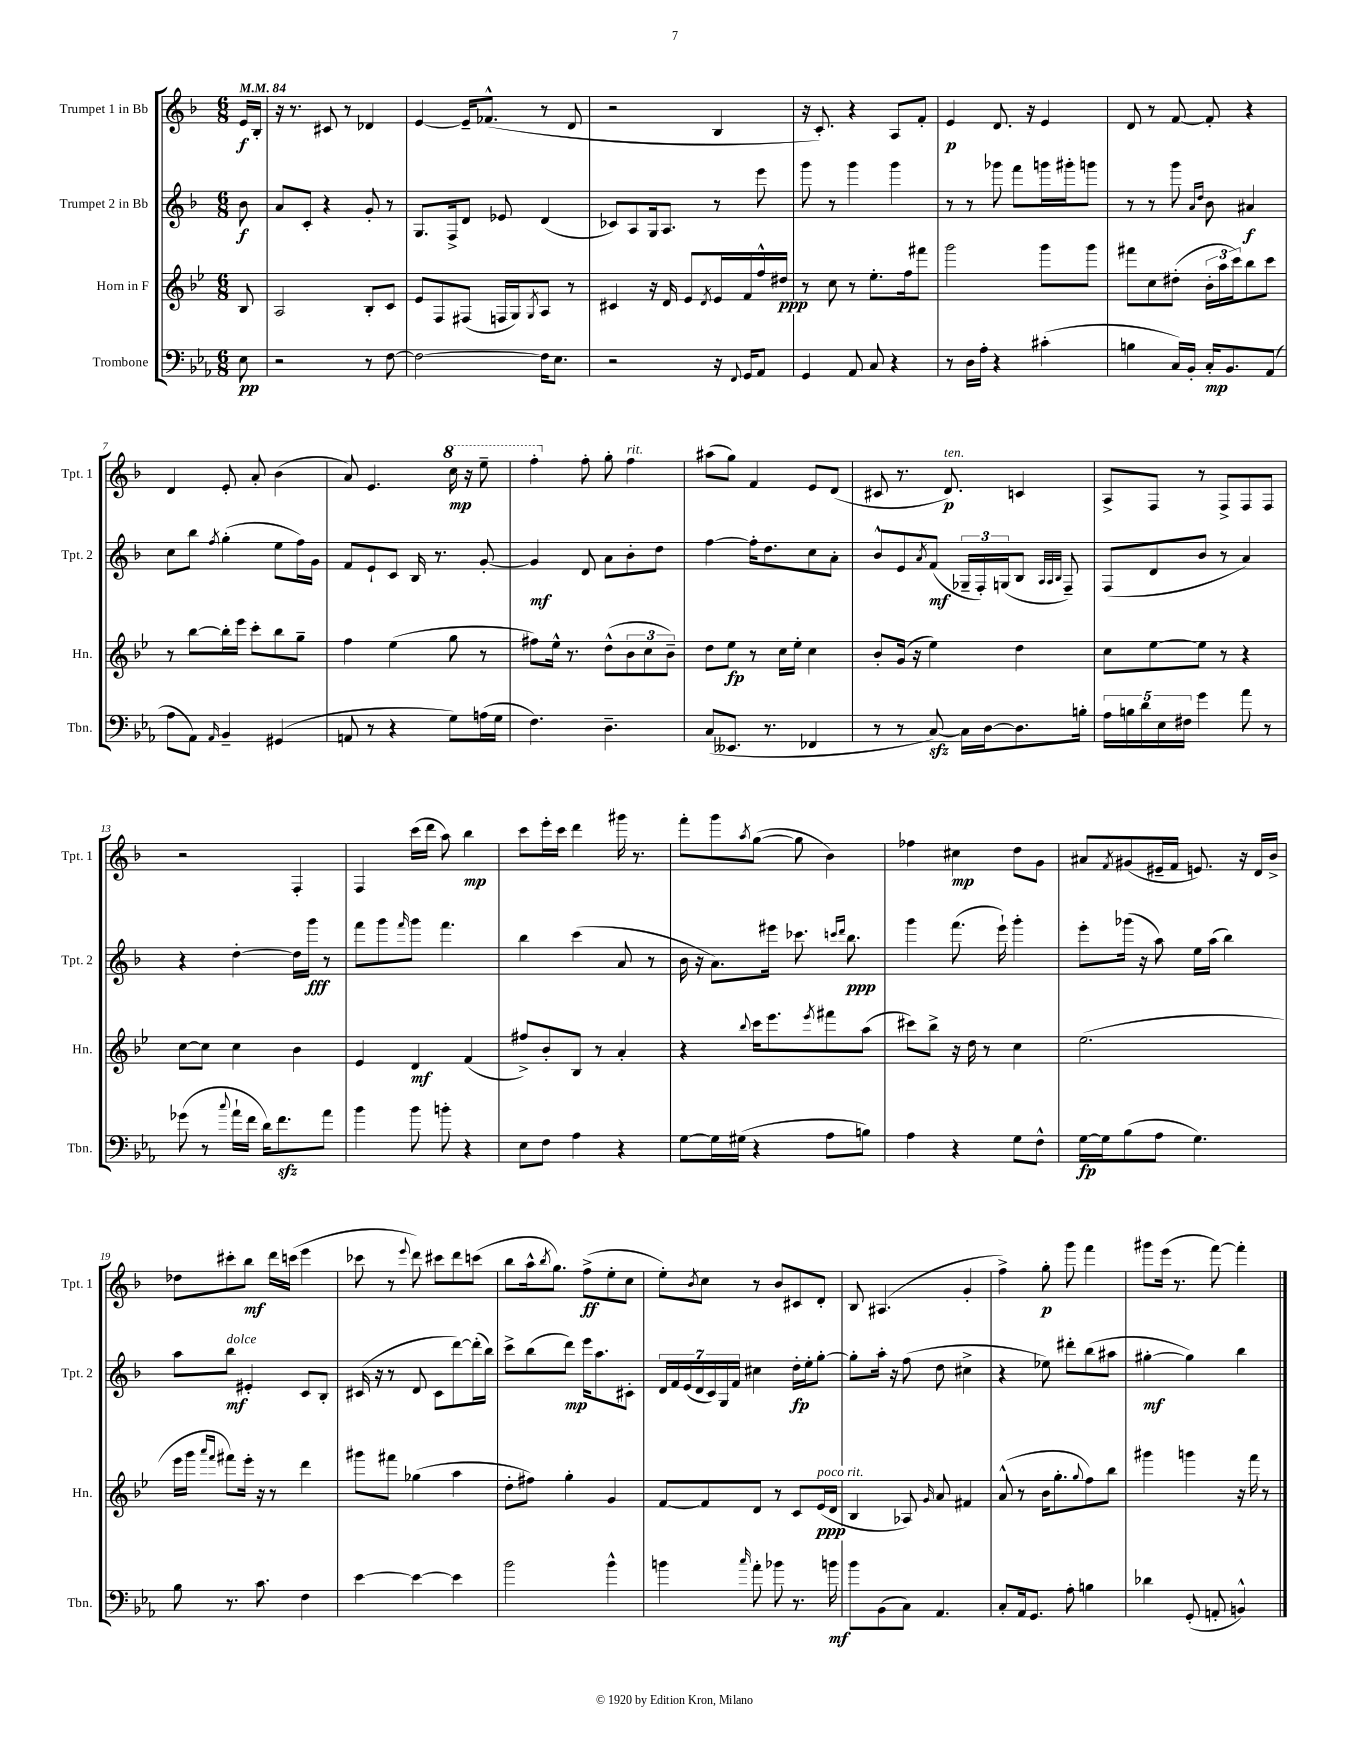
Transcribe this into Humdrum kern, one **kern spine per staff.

**kern	**kern	**kern	**kern
*staff4	*staff3	*staff2	*staff1
*clefF4	*clefG2	*clefG2	*clefG2
*k[b-e-a-]	*k[b-e-]	*k[b-]	*k[b-]
*M6/8	*M6/8	*M6/8	*M6/8
*MM84	*MM84	*MM84	*MM84
8E-	8B-	8b-	16e
.	.	.	16B-'
=	=	=	=
2r	2A	8a	16r
.	.	.	8.r
.	.	8c'	.
.	.	4r	8c#
.	.	.	8r
8r	8B-'	8g'	4d-
[8F	8c	8r	.
=	=	=	=
2F_	8e-	8.G	[4e
.	8F	.	.
.	.	16F^	.
.	(8F#	8d	16e~]
.	.	.	(8.f-^^
.	16F	8e-	.
.	16G)	.	.
.	8qG	.	.
16F]	8A	(4d	8r
8.E-	.	.	.
.	8r	.	8d
=	=	=	=
2r	4c#	8c-)	2r
.	.	8A	.
.	16r	16G	.
.	16d	8.A	.
.	8e-	.	.
.	8qd	.	.
16r	16e-	8r	4B-
8qqFF	.	.	.
16GG	16f	.	.
8AA-	16ff^^	8eee	.
.	16dd#	.	.
=	=	=	=
4GG	8r	8ggg	16r
.	.	.	8.c')
.	8cc	8r	.
8AA-	8r	4ggg	4r
8C	8.ee-'	.	.
4r	.	4ggg	8A
.	16ff	.	.
.	8fff#	.	8f'
=	=	=	=
8r	2ggg	8r	4e
16D	.	8r	.
16A-'	.	.	.
4r	.	8ggg-	8.d
.	.	8fff	.
.	.	.	16r
(4c#'	8ggg	16ggg	4e
.	.	16ggg#'	.
.	8ggg	8ggg	.
=	=	=	=
4B	8fff#	8r	8d
.	8cc	8r	8r
16C)	(8dd#'	8ggg	[8f
16BB-'	.	.	.
.	.	16qqa	.
.	.	16qqdd	.
16C'	24b-'	8b-	8f']
.	24aa	.	.
8.BB-	.	.	.
.	24ccc)	.	.
.	8bb-	4a#	4r
(8AA-	8ccc	.	.
=	=	=	=
8A-	8r	8cc	4d
8AA-)	[8bb-	8bb-	.
16qqAA-	.	8qff	.
4BB-~	16bb-']	(4gg'	8e'
.	16eee-	.	.
.	8ccc'	.	8a'
(4GG#	8bb-	8ee	(4b-
.	8gg~	16ff)	.
.	.	16g	.
=	=	=	=
8AA	4ff	8f	8a)
8r	.	8e`	4.e
4r	(4ee-	8c	.
.	.	16B-	.
.	.	8.r	.
8G)	8gg	.	16ccc
.	.	.	16r
(16A	8r	[8g'	8eee~
16G	.	.	.
=	=	=	=
4.F)	8ff#)	4g]	4fff'
.	16ee-^^	.	.
.	8.r	.	.
.	.	8d	8ff'
4.D~	(8dd^^	8a	8gg'
.	12b-	8b-'	4ff
.	12cc	.	.
.	.	8dd	.
.	12b-~)	.	.
=	=	=	=
(8C	8dd	[4ff	(8aa#
8.EE--	8ee-	.	8gg)
.	8r	16ff']	4f
8.r	.	8.dd	.
.	16cc	.	.
.	16ee-'	.	.
4FF-	4cc	8cc	8e
.	.	8a'	(8d
=	=	=	=
8r	8b-'	8b-^^	8c#
8r	(16g	8e	8.r
.	16r	.	.
.	.	8qa	.
[8C)	4ee-)	(8f	.
.	.	.	8.d)
16C]	.	24G-~	.
.	.	24F')	.
[16D	.	.	.
.	.	(24G	.
8.D]	4dd	8B-	4c
.	.	32qqA	.
.	.	32qqA	.
.	.	32qqB-	.
.	.	8F~)	.
16B'	.	.	.
=	=	=	=
20A-	8cc	(8F	8A^
20B	.	.	.
20d	.	.	.
.	[8ee-	8d	8F
20E-	.	.	.
20F#	.	.	.
4g	8ee-]	8b-	8r
.	8r	8r	8F^
8a-	4r	4a)	8F
8r	.	.	8F
=	=	=	=
(8g-	[8cc	4r	2r
8r	8cc]	.	.
8qqcc	.	.	.
16a-`	4cc	[4dd'	.
16f	.	.	.
16d)	.	.	.
8.f	.	.	.
.	4b-	16dd]	4F'
.	.	16ggg	.
8a-	.	8r	.
=	=	=	=
4b-	4e-	8fff	4F
.	.	8ggg	.
.	.	16qqfff	.
8b-	4d	8ggg	(16ccc
.	.	.	16ddd
8b'	.	4.fff	8aa)
4r	(4f	.	4bb-
=	=	=	=
8E-	8ff#^)	4bb-	8ccc
8F	8b-'	.	16eee'
.	.	.	16ccc
4A-	8B-	(4ccc	4ddd
.	8r	.	.
4r	4a'	8a	16ggg#
.	.	.	8.r
.	.	8r	.
=	=	=	=
[8G	4r	16b-	8fff'
.	.	16r	.
16G]	.	8.a)	8ggg
(16G#	.	.	.
.	8qqbb-	.	8qaa
4r	16ccc	.	([8gg
.	8.eee-	16eee#	.
.	.	8.ccc-	8gg]
.	8qeee-	.	.
8A-	8fff#	.	4b-)
.	.	16qqccc	.
.	.	16qqddd	.
.	.	8.bb-	.
8B)	(8aa	.	.
=	=	=	=
4A-	8ccc#)	4ggg	4ff-
.	8bb-^	.	.
4r	16r	(8.fff	4cc#
.	16dd	.	.
.	8r	.	.
.	.	16eee`)	.
8G	4cc	4ggg'	8dd
8F^^	.	.	8g
=	=	=	=
[16G	(2.ee-	8eee'	8a#
16G]	.	.	.
.	.	.	8qf
(8B-	.	(16ggg-	(8g#
.	.	16r	.
8A-	.	8aa)	16e#~
.	.	.	16f
4.G)	.	16ee	8.e)
.	.	(16aa	.
.	.	4bb-)	.
.	.	.	16r
.	.	.	16d
.	.	.	16b-^
=	=	=	=
8B-	16eee-	8aa	8dd-
.	16ggg	.	.
.	16qqaaa	.	.
.	16qqfff	.	.
8.r	8fff#)	8bb-	8ccc#'
.	16eee-'	4e#'	8bb-
8.c	16r	.	.
.	8r	.	16ddd
.	.	.	(16ccc
4F	4ddd	8c	4eee
.	.	8B-'	.
=	=	=	=
[4e-	8ggg#	(16c#	8ccc-
.	.	16r	.
.	8fff#	8r	8r
.	.	.	8qqeee
4e-_	(4gg-	8d	8ddd)
.	.	8c#	8ccc#
4e-]	4aa	[8ddd)	8ddd
.	.	(16ddd']	(8ccc
.	.	16bb-)	.
=	=	=	=
2b-	8dd'	8ccc^	8bb-
.	8ff#)	(8bb-	16aa^^
.	.	.	8qbb-
.	.	.	8.gg)
.	4gg'	8ddd)	.
.	.	16eee	(8ff^
.	.	8.aa	.
4b-^^	4g	.	8ee'
.	.	8c#'	8cc
=	=	=	=
4b	[8f	28d	8ee')
.	.	28f	.
.	.	(28e	.
.	.	28d	.
.	.	.	8qb-
.	8f]	.	8cc
.	.	28c)	.
.	.	28G	.
.	.	28f	.
16qqcc	.	.	.
8a-'	8d	4cc#	8r
8b-	8r	.	8b-
8.r	8c	16dd'	8c#
.	.	16ee'	.
.	(16e-	[8gg'	8d'
16b	16d	.	.
=	=	=	=
8b-	4B-	8gg']	8B-
(8BB-	.	16aa'	(4.A#
.	.	16r	.
8C)	8A-)	(8ff	.
.	16qqg	.	.
4.AA-	8a	8dd	.
.	4f#	4cc#^	4g'
=	=	=	=
8C'	(8a^^	4r	4ff^)
16AA-	8r	.	.
8.GG	.	.	.
.	16b-	8ee-)	8gg'
.	8.gg'	.	.
8A-'	.	8ddd#'	8ggg
.	8qqgg	.	.
4B	8ff)	(8bb-	4fff
.	8bb-	8aa#	.
=	=	=	=
4d-	4ggg#	[4gg#'	8ggg#
.	.	.	(16eee
.	.	.	8.r
(8GG'	4ggg	4gg#])	.
8AA'	.	.	[8fff)
4BB^^)	16r	4bb-	4fff']
.	16fff	.	.
.	8r	.	.
==	==	==	==
*-	*-	*-	*-
